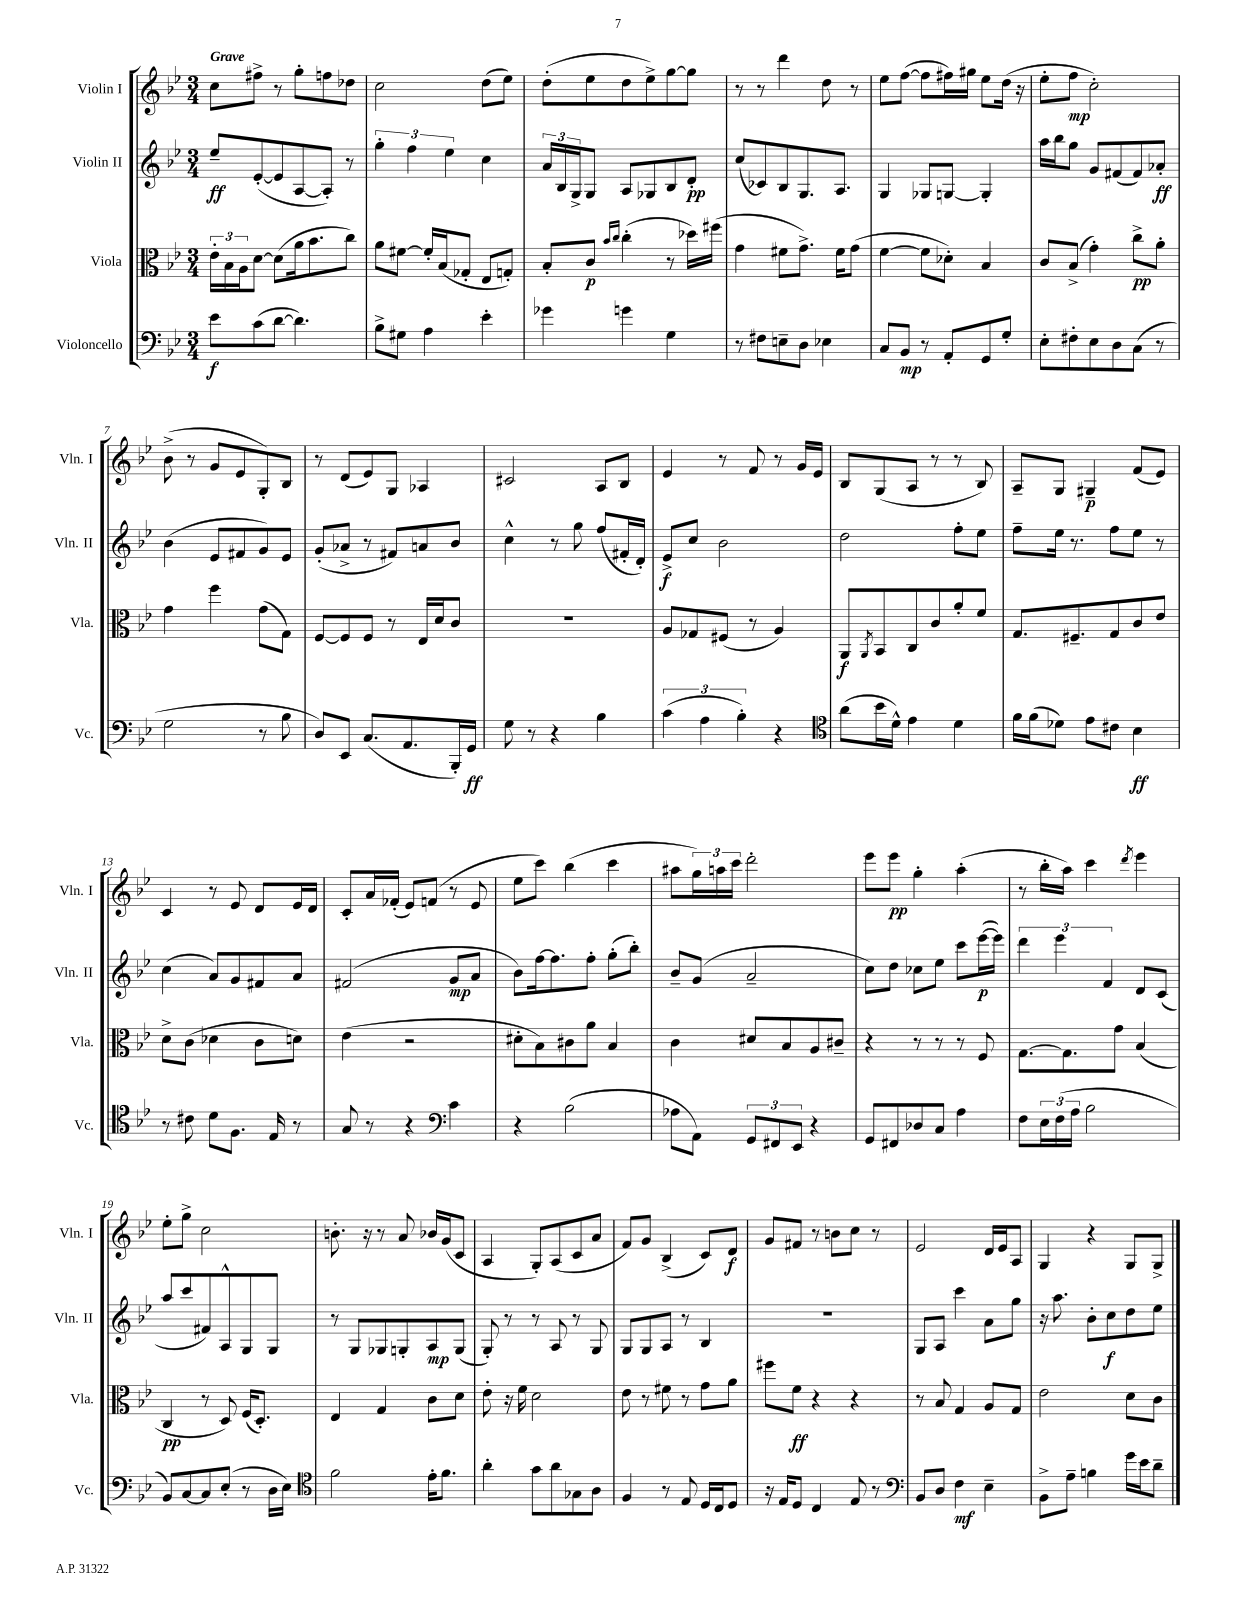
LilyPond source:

<<
\new StaffGroup <<
\new Staff = "s0" \with { instrumentName = "Violin I" shortInstrumentName = "Vln. I" } {
    \clef treble \key bes \major \numericTimeSignature \time 3/4 \tempo "Grave"
    c''8 fis''8-> r8 g''8-. f''8 des''8 |
    c''2 d''8( ees''8) |
    d''8-.( ees''8 d''8 ees''8->) g''8~ g''8 |
    r8 r8 d'''4 d''8 r8 |
    ees''8 f''8~( f''8 fis''16) gis''16 ees''8 d''16( r16 |
    ees''8-. f''8\mp c''2-.) |
    bes'8->( r8 g'8 ees'8 g8-.) bes8 |
    r8 d'8( ees'8) g8 aes4 |
    cis'2 a8 bes8 |
    ees'4 r8 f'8 r8 g'16 ees'16 |
    bes8 g8( a8 r8 r8 bes8) |
    a8-- g8 gis4--\p f'8( ees'8) |
    c'4 r8 ees'8 d'8 ees'16 d'16 |
    c'8-. a'16 fes'16-.( ees'8) f'8( r8 ees'8 |
    ees''8 c'''8) bes''4( c'''4 |
    ais''8 \tuplet 3/2 { g''16) a''16 c'''16 } d'''2-. |
    ees'''8 ees'''8\pp g''4-. a''4-.( |
    r8 bes''16-. a''16) c'''4 \acciaccatura { d'''8 } ees'''4 |
    ees''8-. g''8-> c''2 |
    b'8.-. r16 r8 a'8 bes'16 g'16( c'8 |
    a4 g8-.) a8( c'8 a'8 |
    f'8) g'8 bes4->( c'8) d'8\f |
    g'8 fis'8 r8 b'8 c''8 r8 |
    ees'2 d'16 ees'16 a8 |
    g4 r4 g8 g8-> \bar "|." |
}
\new Staff = "s1" \with { instrumentName = "Violin II" shortInstrumentName = "Vln. II" } {
    \clef treble \key bes \major \numericTimeSignature \time 3/4
    ees''8--\ff ees'8~-.( ees'8 a8~ a8-.) r8 |
    \tuplet 3/2 { g''4-. f''4 ees''4 } c''4 |
    \tuplet 3/2 { a'16 bes16 g16-> } g8 a8 ges8 bes8 d'8-.\pp |
    c''8( ces'8) bes8 g8. a8. |
    g4 ges8 g8~ g4-. |
    a''16 bes''16 g''8 g'8 fis'8( fis'8) aes'8-.\ff |
    bes'4( ees'8 fis'8 g'8) ees'8 |
    g'8-.( aes'8-> r8 fis'8) a'8 bes'8 |
    c''4-^ r8 g''8 f''8( fis'16-. d'16-.) |
    ees'8->\f c''8 bes'2 |
    d''2 f''8-. ees''8 |
    f''8-- ees''16 r8. f''8 ees''8 r8 |
    c''4( a'8) g'8 fis'8 a'8 |
    fis'2( g'8\mp a'8 |
    bes'8) f''16~ f''8. f''8-. g''8-.( bes''8-.) |
    bes'8-- g'8( a'2-- |
    c''8) d''8 ces''8 ees''8 c'''8 ees'''16~\p( ees'''16) |
    \tuplet 3/2 { d'''4 ees'''4 f'4 } d'8 c'8( |
    a''8 c'''8 fis'8) a8-^ g8 g8 |
    r8 g8 ges8 g8-. a8\mp g8( |
    g8-.) r8 r8 a8 r8 g8 |
    g8 g8 a8 r8 bes4 |
    R2. |
    g8 a8 c'''4 a'8 g''8 |
    r16 a''8. bes'8-. c''8\f d''8 ees''8 \bar "|." |
}
\new Staff = "s2" \with { instrumentName = "Viola" shortInstrumentName = "Vla." } {
    \clef alto \key bes \major \numericTimeSignature \time 3/4
    \tuplet 3/2 { ees'16-. bes16 a16 } d'8~ d'8( a'16 bes'8. c''8) |
    a'8 fis'8~ fis'16-. bes16( ges8-. ees8 g8-.) |
    bes8-. c'8\p \grace { bes'16 c''16 } c''4-.( r8 des''16) fis''16( |
    g'4 fis'8 g'8.->) fis'16 g'8( |
    f'4~ f'8 des'8-.) bes4 |
    c'8 bes8->( g'4-.) c''8->\pp a'8-. |
    g'4 f''4 g'8( g8) |
    f8~ f8 f8 r8 ees16 d'16 c'8 |
    R2. |
    a8 ges8 fis8( r8 a4) |
    a,8\f \acciaccatura { a,8 } bes,8 c8 c'8 a'8-. f'8 |
    g8. fis8.-- g8 c'8 ees'8 |
    d'8-> c'8( des'4 c'8 d'8) |
    ees'4( r2 |
    dis'8-. bes8) cis'8 a'8 bes4 |
    c'4 dis'8 bes8 a8 cis'8-- |
    r4 r8 r8 r8 f8 |
    g8.~ g8. g'8 bes4( |
    c4\pp r8 d8) f16( d8.-.) |
    ees4 g4 c'8 d'8 |
    ees'8-. r16 f'16 d'2 |
    ees'8 r8 fis'8 r8 g'8 a'8 |
    fis''8 f'8\ff r4 r4 |
    r8 bes8 g4 a8 g8 |
    ees'2 d'8 c'8 \bar "|." |
}
\new Staff = "s3" \with { instrumentName = "Violoncello" shortInstrumentName = "Vc." } {
    \clef bass \key bes \major \numericTimeSignature \time 3/4
    ees'8\f c'8( d'8~ d'4.) |
    bes8-> gis8 a4 ees'4-. |
    ges'4 g'4 g4 |
    r8 fis8 e8-- d8 ees4 |
    c8 bes,8\mp r8 a,8-. g,8 g8-. |
    ees8-. fis8-. ees8 d8 c8( r8 |
    g2 r8 bes8 |
    d8) ees,8 c8.( a,8. bes,,16-.) g,16\ff |
    g8 r8 r4 bes4 |
    \tuplet 3/2 { c'4( a4 bes4-.) } r4 |
    \clef tenor a'8( bes'16 d'16-^) ees'4 d'4 |
    f'16 f'16( des'8) ees'8 cis'8 bes4\ff |
    r8 cis'8 d'8 f8. ees16 r8 |
    g8 r8 r4 \clef bass c'4 |
    r4 bes2( |
    aes8 a,8) \tuplet 3/2 { g,8 fis,8 ees,8 } r4 |
    g,8 fis,8 des8 c8 a4 |
    f8 \tuplet 3/2 { ees16 f16( a16 } bes2 |
    bes,8) c8~ c8 ees8-.( r8 d16 ees16) |
    \clef tenor f'2 ees'16-. f'8. |
    a'4-. g'8 a'8 ges8 a8 |
    f4 r8 ees8 d16 c16 d8 |
    r16 ees16 d8 c4 ees8 r8 |
    \clef bass bes,8 d8 f4\mf ees4-- |
    bes,8-> a8-- b4 g'16 ees'16 d'8-- \bar "|." |
}
>>
>>
